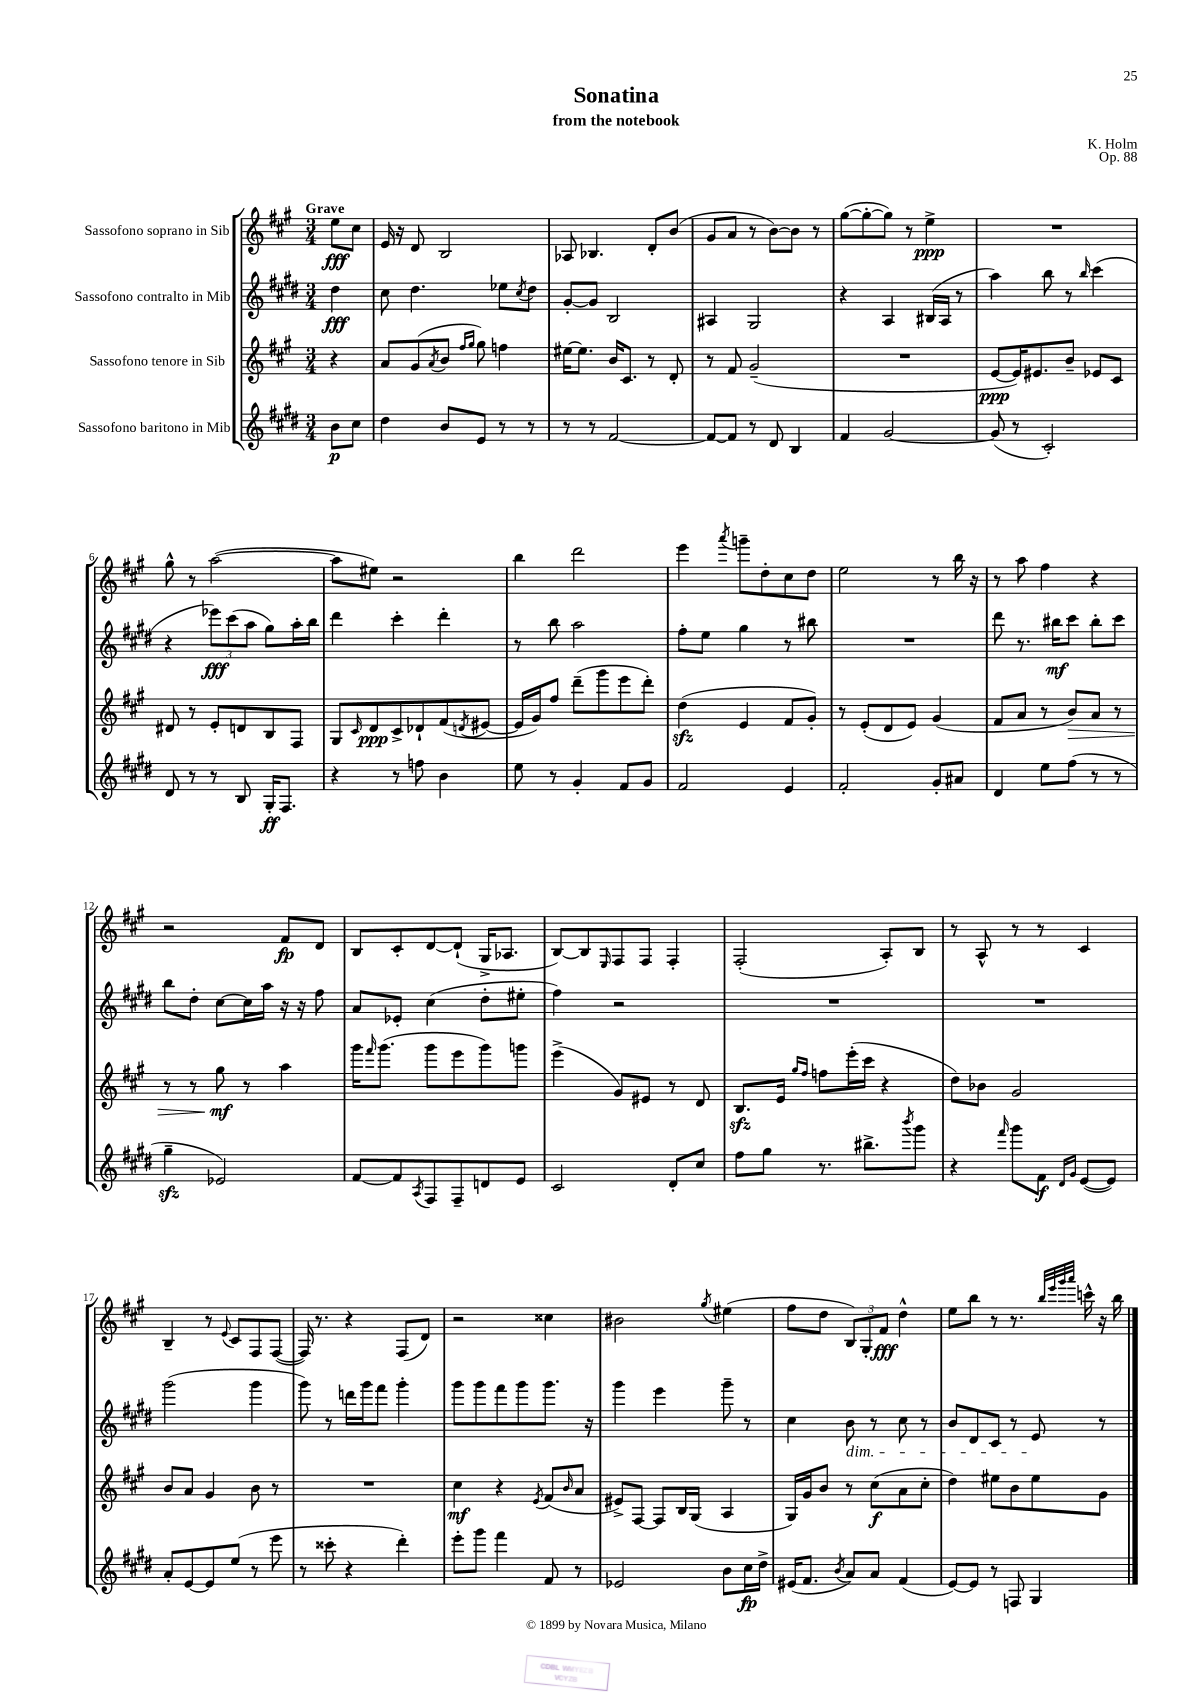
\header { title = "Sonatina" composer = "K. Holm" subtitle = "from the notebook" opus = "Op. 88" }
<<
\new StaffGroup <<
\new Staff = "s0" \with { instrumentName = "Sassofono soprano in Sib" } {
    \clef treble \key a \major \numericTimeSignature \time 3/4 \partial 4 \tempo "Grave"
    e''8\fff cis''8 |
    e'16 r16 d'8 b2 |
    aes8 bes4. d'8-. b'8( |
    gis'8 a'8 r8 b'8~) b'8 r8 |
    gis''8~( gis''8~-. gis''8) r8 e''4->\ppp |
    R2. |
    gis''8-^ r8 a''2~( |
    a''8 eis''8) r2 |
    b''4 d'''2 |
    e'''4 \acciaccatura { a'''8 } g'''8-- d''8-. cis''8 d''8 |
    e''2 r8 b''16 r16 |
    r8 a''8 fis''4 r4 |
    r2 fis'8\fp d'8 |
    b8 cis'8-. d'8~ d'8-!( gis16-> aes8. |
    b8~) b8 \grace { e16 } fis8 fis8 fis4-. |
    fis2-.( a8-.) b8 |
    r8 a8-^ r8 r8 cis'4 |
    b4-- r8 \appoggiatura { e'8 } cis'8 fis8 fis8~( |
    fis16) r8. r4 fis8( d'8) |
    r2 cisis''4 |
    bis'2 \acciaccatura { gis''8 } eis''4( |
    fis''8 d''8 \tuplet 3/2 { b8) gis8-. fis'8\fff } d''4-^ |
    e''8 b''8 r8 r8. \grace { b''32 e'''32 gis'''32 a'''32 } c'''16-^ r16 b''16 \bar "|." |
}
\new Staff = "s1" \with { instrumentName = "Sassofono contralto in Mib" } {
    \clef treble \key e \major \numericTimeSignature \time 3/4 \partial 4
    dis''4\fff |
    cis''8 dis''4. ees''8 \acciaccatura { cis''8 } dis''8 |
    gis'8~-. gis'8 b2 |
    ais4 gis2 |
    r4 a4 bis16( a16 r8 |
    a''4) b''8 r8 \grace { b''16 } cis'''4( |
    r4 \tuplet 3/2 { ees'''8\fff) cis'''8( a''8 } gis''8) a''16-. b''16 |
    dis'''4 cis'''4-. dis'''4-. |
    r8 b''8 a''2 |
    fis''8-. e''8 gis''4 r8 bis''8 |
    R2. |
    dis'''8 r8. bis''16\mf cis'''8 bis''8-. cis'''8 |
    b''8 dis''8-. cis''8~ cis''16 a''16 r16 r16 fis''8 |
    a'8 ees'8-. cis''4( dis''8-. eis''8-. |
    fis''4) r2 |
    R2. |
    R2. |
    gis'''2( gis'''4 |
    gis'''8) r8 d'''16 gis'''16 fis'''8 gis'''4-. |
    gis'''8 gis'''8 fis'''8 gis'''8 gis'''8. r16 |
    gis'''4 e'''4 gis'''8-- r8 |
    cis''4 b'8\dim r8 cis''8 r8 |
    b'8 dis'8 cis'8 r8 e'8\! r8 \bar "|." |
}
\new Staff = "s2" \with { instrumentName = "Sassofono tenore in Sib" } {
    \clef treble \key a \major \numericTimeSignature \time 3/4 \partial 4
    r4 |
    a'8 gis'8( \acciaccatura { a'8 } b'8 \grace { fis''16 gis''16 } gis''8) f''4 |
    eis''16~ eis''8. b'16 cis'8. r8 d'8-. |
    r8 fis'8 gis'2--( |
    R2. |
    e'8~\ppp e'16) eis'8. b'8-- ees'8 cis'8 |
    dis'8 r8 e'8-. d'8 b8 fis8 |
    gis8 \grace { cis'16 } d'8\ppp cis'8-> des'8-! fis'8( \acciaccatura { d'8 } eis'8~ |
    eis'16 gis'16) fis''8 d'''8--( gis'''8 e'''8 d'''8-.) |
    d''4\sfz( e'4 fis'8 gis'8-.) |
    r8 e'8-.( d'8 e'8) gis'4( |
    fis'8 a'8 r8 b'8\>) a'8 r8 |
    r8 r8 gis''8\mf\! r8 a''4 |
    gis'''16 \grace { fis'''16 } gis'''8.( gis'''8 e'''8 gis'''8) g'''8 |
    e'''4->( gis'8) eis'8 r8 d'8 |
    b8.\sfz e'16 \grace { gis''16 fis''16 } f''8 e'''16-.( cis'''16 r4 |
    d''8) bes'8 gis'2 |
    b'8 a'8 gis'4 b'8 r8 |
    R2. |
    cis''4\mf r4 \acciaccatura { e'8 } fis'8( \grace { b'16 } a'8 |
    eis'8->) fis8~ fis8 b16 gis16( a4 |
    gis16) gis'16 b'8 r8 cis''8\f( a'8 cis''8-. |
    d''4) eis''8 b'8 eis''8 gis'8 \bar "|." |
}
\new Staff = "s3" \with { instrumentName = "Sassofono baritono in Mib" } {
    \clef treble \key e \major \numericTimeSignature \time 3/4 \partial 4
    b'8\p cis''8 |
    dis''4 b'8 e'8 r8 r8 |
    r8 r8 fis'2~ |
    fis'8~ fis'8 r8 dis'8 b4 |
    fis'4 gis'2~ |
    gis'8( r8 cis'2-.) |
    dis'8 r8 r8 b8 gis16-.\ff fis8. |
    r4 r8 f''8 b'4 |
    e''8 r8 gis'4-. fis'8 gis'8 |
    fis'2 e'4 |
    fis'2-. gis'8-. ais'8 |
    dis'4 e''8 fis''8( r8 r8 |
    gis''4--\sfz ees'2) |
    fis'8~ fis'8 \acciaccatura { a8 } fis8 fis8-- d'8 e'8 |
    cis'2 dis'8-. cis''8 |
    fis''8 gis''8 r8. bis''8.-> \acciaccatura { b'''8 } gis'''8 |
    r4 \grace { fis'''16 } gis'''8 fis'8\f \grace { dis'16 gis'16 } e'8~( e'8) |
    a'8-. e'8~ e'8 e''8( r8 e'''8 |
    r8 cisis'''8-. r4 dis'''4-.) |
    e'''8-. gis'''8 fis'''4 fis'8 r8 |
    ees'2 b'8 cis''16\fp dis''16-> |
    eis'16( fis'8. \acciaccatura { b'8 } a'8) a'8 fis'4( |
    e'8~) e'8 r8 f8 gis4 \bar "|." |
}
>>
>>
